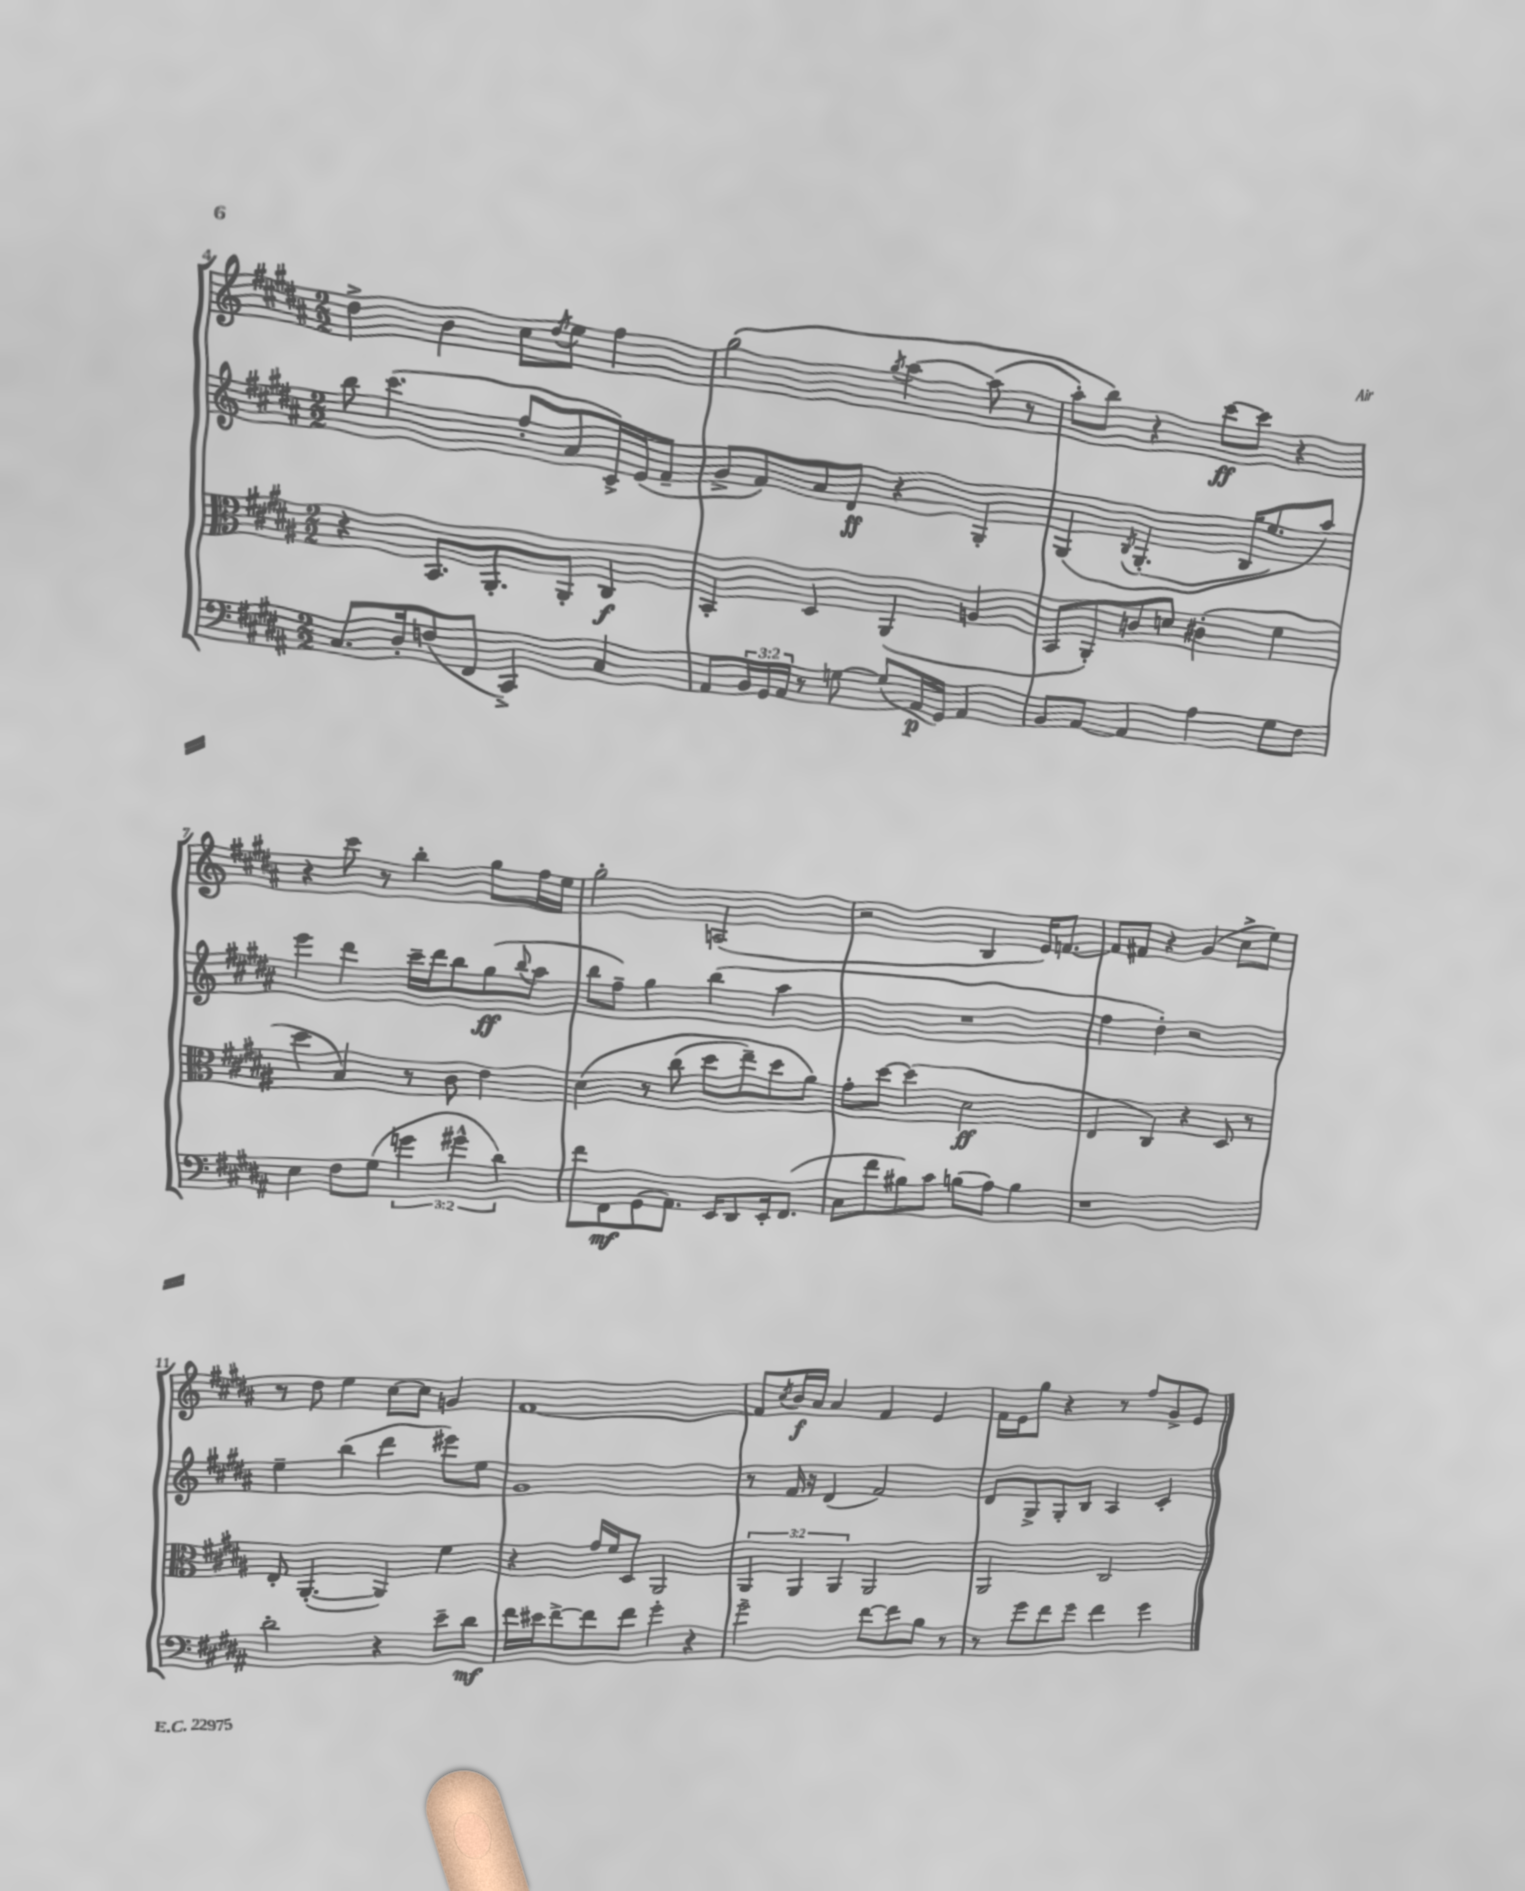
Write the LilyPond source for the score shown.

<<
\new StaffGroup <<
\new Staff = "s0" {
    \clef treble \key b \major \numericTimeSignature \time 2/2
    dis''4-> b'4 cis''8 \acciaccatura { dis''8 } e''8 fis''4 |
    gis''2\( \acciaccatura { gis''8 } ais''4~ ais''8( r8 |
    ais''8-.) b''8\) r4 cis'''8~\ff cis'''8 r4 |
    r4 cis'''8 r8 b''4-. gis''8 fis''16 e''16 |
    gis''2-. a2( |
    r2 b4 e'16) f'8.~ |
    f'8 fis'8 r4 gis'4( cis''8-> e''8) |
    r8 dis''8 e''4 cis''8~ cis''8 g'4 |
    fis'1~ |
    fis'8 \acciaccatura { cis''8 } b'16\f ais'16 ais'4 fis'4 e'4 |
    fis'16 e'16 gis''8 r4 r8 fis''8 gis'8-> e'8 \bar "|." |
}
\new Staff = "s1" {
    \clef treble \key b \major \numericTimeSignature \time 2/2
    b''8 cis'''4.( fis''8-. ais'8 cis'16->) e'16( fis'8-- |
    gis'8-> fis'8) ais'8 dis'8\ff r4 gis4-. |
    gis4\( \acciaccatura { b8 } gis4.-.( b16 e''8.) ais''8\) |
    e'''4 dis'''4 cis'''16-- dis'''16 b''8 gis''8\ff( \appoggiatura { b''8 } ais''8 |
    b''8 fis''8--) gis''4 b''4( ais''4 |
    R1 |
    fis''4 dis''4-.) r2 |
    e''4-- b''4( dis'''4 eis'''8) e''8 |
    gis'1 |
    r8 fis'16 r16 dis'4( fis'2) |
    dis'8 gis8-> gis8-. b8 ais4 cis'4-. \bar "|." |
}
\new Staff = "s2" {
    \clef alto \key b \major \numericTimeSignature \time 2/2 \override Staff.TupletNumber.text = #tuplet-number::calc-fraction-text
    r4 b,8. ais,8.-. ais,8-. cis4\f |
    b,4-. dis4 ais,4( a4 |
    b,8 ais,8-.) c'8 d'8 cis'4-.( fis'4 |
    dis''4 b4) r8 cis'8 e'4 |
    dis'4\( r8 cis''8( dis''8 e''8--) dis''8 ais'8\) |
    gis'8-. dis''8~ dis''4( dis'2\ff |
    e4 cis4) r4 dis8 r8 |
    e8-. ais,4.~-.( ais,4) fis'4 |
    r4 gis'16 fis'16 dis8 ais,2 |
    \tuplet 3/2 { ais,4 ais,4 ais,4 } ais,2 |
    ais,2 cis2 \bar "|." |
}
\new Staff = "s3" {
    \clef bass \key b \major \numericTimeSignature \time 2/2 \override Staff.TupletNumber.text = #tuplet-number::calc-fraction-text
    cis8. dis16-. f8( fis,8 cis,4->) cis4 |
    ais,8 \tuplet 3/2 { b,16 gis,16 ais,16 } r8 g8~ g8( ais,16\p gis,16) ais,4 |
    b,8 ais,8~ ais,4 ais4 gis8 fis8 |
    e4 fis8 gis8( \tuplet 3/2 { g'4 gis'4-^ dis'4) } |
    fis'8 fis,8\mf gis,8( ais,8.) e,16 dis,8 e,16-. fis,8.( |
    cis8 fis'8 bis8) cis'8 b8( ais8) b4 |
    r1 |
    dis'2-. r4 e'8-- dis'8\mf |
    fis'16 eis'16 fis'8~-> fis'8 fis'8 gis'4-. r4 |
    gis'2-- fis'8~ fis'8 b8 r8 |
    r8 gis'8 fis'8 gis'8 fis'4 gis'4 \bar "|." |
}
>>
>>
\layout { \context { \Score currentBarNumber = #4 } }
